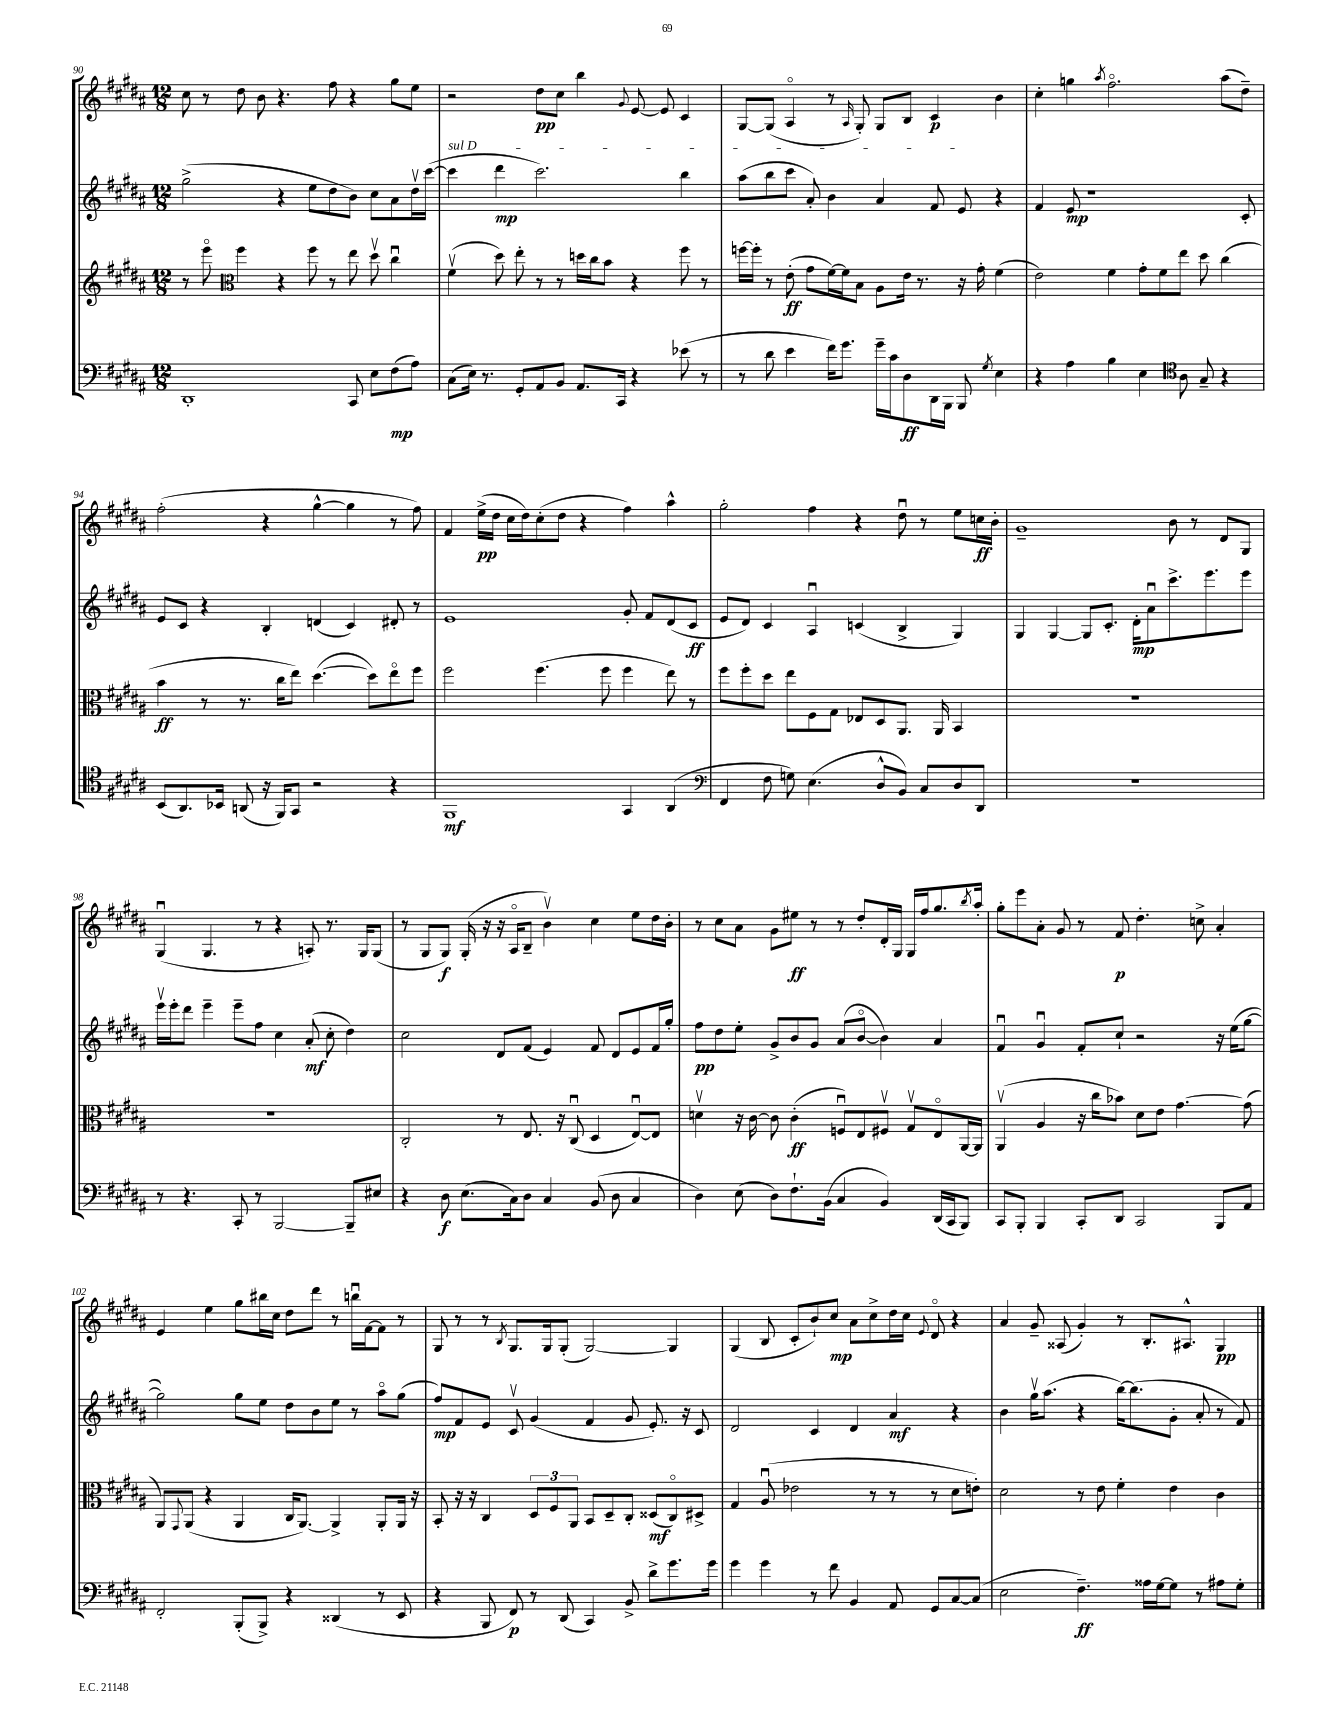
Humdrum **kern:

**kern	**dynam	**kern	**dynam	**kern	**dynam	**kern	**dynam
*part4	*part4	*part3	*part3	*part2	*part2	*part1	*part1
*staff4	*staff4	*staff3	*staff3	*staff2	*staff2	*staff1	*staff1
*clefF4	*	*clefG2	*	*clefG2	*	*clefG2	*
*k[f#c#g#d#a#]	*	*k[f#c#g#d#a#]	*	*k[f#c#g#d#a#]	*	*k[f#c#g#d#a#]	*
*M12/8	*	*M12/8	*	*M12/8	*	*M12/8	*
=90	=90	=90	=90	=90	=90	=90	=90
1DD#'	.	8r	.	(2gg#^\	.	8cc#\	.
.	.	8eee\	.	.	.	8r	.
*	*	*clefC3	*	*	*	*	*
.	.	4ff#\	.	.	.	8dd#\	.
.	.	.	.	.	.	8b\	.
.	.	4r	.	4r	.	4.r	.
.	.	8ff#\	.	8ee\L	.	.	.
.	.	8r	.	8dd#\	.	8ff#\	.
8CC#/	.	8ee\	.	8b\J)	.	4r	.
8E\L	.	8dd#v\	.	8cc#\L	.	.	.
(8F#\	mp	4cc#u\	.	8a#\	.	8gg#\L	.
8A#\J)	.	.	.	16dd#v\L	.	8ee\J	.
.	.	.	.	([16ccc#\JJ	.	.	.
=91	=91	=91	=91	=91	=91	=91	=91
!	!	!	!	!LO:TX:a:i:t=sul D	!	!	!
(8C#\L	.	(4f#v\	.	4ccc#\]	.	2r	.
16E\Jk)	.	.	.	.	.	.	.
8.r	.	.	.	.	.	.	.
.	.	8dd#\)	.	4ddd#\	mp	.	.
8GG#'/L	.	8ee'\	.	.	.	.	.
8AA#/	.	8r	.	2.ccc#\)	.	8dd#\L	pp
8BB/J	.	8r	.	.	.	8cc#\J	.
8.AA#/L	.	16ddn\LL	.	.	.	4bb\	.
.	.	16cc#\J	.	.	.	.	.
.	.	8b\J	.	.	.	.	.
16CC#/Jk	.	.	.	.	.	.	.
.	.	.	.	.	.	8qqg#/	.
4r	.	4r	.	.	.	[8e/	.
.	.	.	.	.	.	8e/]	.
(8e-X\	.	8ff#\	.	4bb\	.	4c#/	.
8r	.	8r	.	.	.	.	.
=92	=92	=92	=92	=92	=92	=92	=92
8r	.	[16ffn\LL	.	(8aa#\L	.	[8G#/L	.
.	.	16ff'\JJ]	.	.	.	.	.
8d#\	.	8r	.	8bb\	.	(8G#/J]	.
4e\	.	(8e'\	ff	8ccc#\J	.	4A#/	.
.	.	8g#\L	.	8a#'/)	.	.	.
16f#\KL)	.	[16f#\L)	.	4b\	.	8r	.
8.g#\J	.	16f#\J]	.	.	.	.	.
.	.	.	.	.	.	16qqA#/	.
.	.	8B\J	.	.	.	8G#'/)	.
16g#~\LL	.	8A#\L	.	4a#/	.	8G#/L	.
16c#\J	.	.	.	.	.	.	.
8D#\	ff	16e\Jk	.	.	.	8B/J	.
.	.	8.r	.	.	.	.	.
16DD#\L	.	.	.	8f#/	.	4c#/	p
16BBB\JJ	.	.	.	.	.	.	.
8BBB/	.	16r	.	8e/	.	.	.
.	.	16g#'\	.	.	.	.	.
8qG#/	.	.	.	.	.	.	.
4E\	.	(4f#\	.	4r	.	4b\	.
=93	=93	=93	=93	=93	=93	=93	=93
4r	.	2e\)	.	4f#/	.	4cc#'\	.
4A#\	.	.	.	8e/	mp	4ggn\	.
.	.	.	.	1r	.	.	.
.	.	.	.	.	.	8qaa#/	.
4B\	.	4f#\	.	.	.	2.ff#\	.
4E\	.	8g#'\L	.	.	.	.	.
.	.	8f#\	.	.	.	.	.
*clefC4	*	*	*	*	*	*	*
8A#\	.	8ee\J	.	.	.	.	.
8G#~/	.	8dd#\	.	.	.	.	.
4r	.	(4cc#\	.	.	.	(8aa#\L	.
.	.	.	.	8c#'/	.	8dd#~\J)	.
!!LO:LB:g=z
=94	=94	=94	=94	=94	=94	=94	=94
(8BB/L	.	4b\	ff	8e/L	.	(2ff#'\	.
8.AA#/)	.	.	.	8c#/J	.	.	.
.	.	8r	.	4r	.	.	.
16BB-X/Jk	.	.	.	.	.	.	.
(8AAn/	.	8.r	.	.	.	.	.
16r	.	.	.	4B'/	.	4r	.
16FF#/KL)	.	16cc#\KL	.	.	.	.	.
8GG#/J	.	8ee\J)	.	.	.	.	.
2r	.	([4.dd#\	.	(4dn/	.	[4gg#^^\	.
.	.	.	.	4c#/)	.	4gg#\]	.
.	.	8dd#\L])	.	.	.	.	.
4r	.	8ee\	.	8d#X'/	.	8r	.
.	.	8ff#\J	.	8r	.	8ff#\)	.
=95	=95	=95	=95	=95	=95	=95	=95
1FF#	mf	2ff#\	.	1e	.	4f#/	.
.	.	.	.	.	.	(16ee^\LL	pp
.	.	.	.	.	.	16dd#\JJ	.
.	.	.	.	.	.	16cc#\LL	.
.	.	.	.	.	.	16dd#\J)	.
.	.	(4.ff#\	.	.	.	(8cc#'\	.
.	.	.	.	.	.	8dd#\J	.
.	.	.	.	.	.	4r	.
.	.	8ff#\	.	.	.	.	.
4GG#/	.	4ff#\	.	8g#'/	.	4ff#\)	.
.	.	.	.	8f#/L	.	.	.
(4AA#/	.	8ee\)	.	(8d#/	.	4aa#^^\	.
.	.	8r	.	8c#/J	ff	.	.
=96	=96	=96	=96	=96	=96	=96	=96
*clefF4	*	*	*	*	*	*	*
4FF#/	.	8ff#\L	.	8e/L	.	2gg#'\	.
.	.	8ff#'\	.	8d#/J)	.	.	.
8F#\	.	8dd#\J	.	4c#/	.	.	.
8Gn\)	.	8ee\L	.	.	.	.	.
(4.E\	.	8F#\	.	4A#u/	.	4ff#\	.
.	.	8G#\J	.	.	.	.	.
.	.	8E-X/L	.	(4cn/	.	4r	.
8D#^^/L	.	8D#/	.	.	.	.	.
8BB/J)	.	8.AA#/J	.	4B^/	.	8dd#u\	.
8C#/L	.	.	.	.	.	8r	.
.	.	16AA#/	.	.	.	.	.
8D#/	.	4BB/	.	4G#/)	.	8ee\L	.
8DD#/J	.	.	.	.	.	16ccn\L	ff
.	.	.	.	.	.	16b'\JJ	.
=97	=97	=97	=97	=97	=97	=97	=97
1.r	.	1.r	.	4G#/	.	1g#~	.
.	.	.	.	[4G#/	.	.	.
.	.	.	.	8G#/L]	.	.	.
.	.	.	.	8.c#'/J	.	.	.
.	.	.	.	16d#'\KL	mp	.	.
.	.	.	.	8a#u\	.	.	.
.	.	.	.	8.ccc#^\	.	8b\	.
.	.	.	.	.	.	8r	.
.	.	.	.	8.eee\	.	.	.
.	.	.	.	.	.	8d#/L	.
.	.	.	.	8eee\J	.	8G#/J	.
!!LO:LB:g=z
=98	=98	=98	=98	=98	=98	=98	=98
8r	.	1.r	.	16eeev\LL	.	(4G#u/	.
.	.	.	.	16eee'\J	.	.	.
4.r	.	.	.	8ddd#\J	.	.	.
.	.	.	.	4eee~\	.	4.G#/	.
8CC#'/	.	.	.	8eee~\L	.	.	.
8r	.	.	.	8ff#\J	.	8r	.
[2BBB/	.	.	.	4cc#\	.	4r	.
.	.	.	.	(8a#'/	mf	8An'/)	.
.	.	.	.	8cc#'\	.	8.r	.
8BBB~/L]	.	.	.	4dd#\)	.	.	.
.	.	.	.	.	.	16G#/KL	.
8E#X/J	.	.	.	.	.	(8G#/J	.
=99	=99	=99	=99	=99	=99	=99	=99
4r	.	2C#'/	.	2cc#\	.	8r	.
.	.	.	.	.	.	8G#/L	.
8D#\	f	.	.	.	.	8G#/J)	f
(8.E\L	.	.	.	.	.	(16G#'/	.
.	.	.	.	.	.	16r	.
.	.	8r	.	8d#/L	.	16r	.
16C#\k)	.	.	.	.	.	16A#/KL	.
8D#\J	.	8.E/	.	(8f#/J	.	8B~/J	.
4C#/	.	.	.	4e/)	.	4bv\)	.
.	.	16r	.	.	.	.	.
.	.	(8C#u/	.	.	.	.	.
(8BB/	.	4D#/	.	8f#/	.	4cc#\	.
8D#\	.	.	.	8d#/L	.	.	.
4C#/	.	[8Eu/L)	.	8e/	.	8ee\L	.
.	.	8E/J]	.	16f#/L	.	16dd#\L	.
.	.	.	.	16gg#'/JJ	.	16b'\JJ	.
=100	=100	=100	=100	=100	=100	=100	=100
4D#\)	.	4dnv\	.	8ff#\L	pp	8r	.
.	.	.	.	8dd#\	.	8cc#\L	.
(8E\	.	16r	.	8ee'\J	.	8a#\J	.
.	.	[16c#\	.	.	.	.	.
8D#\L)	.	8c#\]	.	8g#^/L	.	8g#\L	.
8.F#`\	.	(4c#'\	ff	8b/	.	8ee#X\J	ff
.	.	.	.	8g#/J	.	8r	.
(16BB\Jk	.	.	.	.	.	.	.
4C#/	.	8Fnu/L)	.	(8a#/L	.	8r	.
.	.	8E/	.	[8b/J	.	8dd#'/L	.
4BB/)	.	8F#Xv/J	.	4b\])	.	16d#'/L	.
.	.	.	.	.	.	16G#/JJ	.
.	.	8G#v/L	.	.	.	16G#/LL	.
.	.	.	.	.	.	16ff#/J	.
(16DD#/LL	.	8E/	.	4a#/	.	8.gg#/	.
16CC#/J	.	.	.	.	.	.	.
8BBB/J)	.	[16AA#/L	.	.	.	.	.
.	.	.	.	.	.	8qbb/	.
.	.	16AA#/JJ]	.	.	.	16aa#'/Jk	.
=101	=101	=101	=101	=101	=101	=101	=101
8CC#/L	.	(4AA#v/	.	4f#u/	.	8gg#'\L	.
8BBB'/J	.	.	.	.	.	8eee\	.
4BBB/	.	4A#/	.	4g#u/	.	8a#'\J	.
.	.	.	.	.	.	8g#/	.
8CC#'/L	.	16r	.	8f#'/L	.	8r	.
.	.	16cc#\KL	.	.	.	.	.
8DD#/J	.	8b-X\J)	.	8cc#`/J	.	8f#/	p
2CC#/	.	8d#\L	.	2r	.	4.dd#'\	.
.	.	8e\J	.	.	.	.	.
.	.	[4.g#\	.	.	.	.	.
.	.	.	.	.	.	8ccn^\	.
8BBB/L	.	.	.	16r	.	4a#'/	.
.	.	.	.	(16ee\KL	.	.	.
8AA#/J	.	(8g#\]	.	[8gg#\J	.	.	.
!!LO:LB:g=z
=102	=102	=102	=102	=102	=102	=102	=102
2FF#'/	.	8AA#/L)	.	2gg#\])	.	4e/	.
.	.	8qqGG#/	.	.	.	.	.
.	.	(8AA#/J	.	.	.	.	.
.	.	4r	.	.	.	4ee\	.
(8BBB'/L	.	4AA#/	.	8gg#\L	.	8gg#\L	.
8BBB^/J)	.	.	.	8ee\J	.	16bb#X\L	.
.	.	.	.	.	.	16cc#\JJ	.
4r	.	16C#/KL	.	8dd#\L	.	8dd#\L	.
.	.	[8.AA#/J)	.	.	.	.	.
.	.	.	.	8b\	.	8ddd#\J	.
(4DD##X/	.	4AA#^/]	.	8ee\J	.	8r	.
.	.	.	.	8r	.	16bbnu\LL	.
.	.	.	.	.	.	[16f#\J	.
8r	.	8AA#'/L	.	8aa#\L	.	8f#\J]	.
8EE/	.	16AA#/Jk	.	(8gg#\J	.	8r	.
.	.	16r	.	.	.	.	.
=103	=103	=103	=103	=103	=103	=103	=103
4r	.	8BB'/	.	8ff#/L)	mp	8G#/	.
.	.	16r	.	8f#/	.	8r	.
.	.	16r	.	.	.	.	.
8BBB/	.	4C#/	.	8e/J	.	8r	.
.	.	.	.	.	.	8qB/	.
8FF#/)	p	.	.	8c#v/	.	8.G#/L	.
8r	.	12D#/L	.	(4g#/	.	.	.
.	.	.	.	.	.	16G#/k	.
.	.	12F#/	.	.	.	.	.
(8DD#/	.	.	.	.	.	(8G#'/J	.
.	.	12AA#/J	.	.	.	.	.
4CC#/)	.	8BB/L	.	4f#/	.	[2G#/)	.
.	.	8D#~/	.	.	.	.	.
8BB^/	.	8C#'/J	.	8g#/	.	.	.
8d#^\L	.	(8D##X/L	mf	8.e'/)	.	.	.
8.g#\	.	8C#/)	.	.	.	4G#/]	.
.	.	.	.	16r	.	.	.
.	.	8D#X^/J	.	8c#/	.	.	.
16g#\Jk	.	.	.	.	.	.	.
=104	=104	=104	=104	=104	=104	=104	=104
4g#\	.	4G#/	.	2d#/	.	(4G#/	.
4g#\	.	(8A#u/	.	.	.	8B/	.
.	.	2e-X\	.	.	.	8c#'/L	.
8r	.	.	.	4c#/	.	8b`/)	.
8f#\	.	.	.	.	.	8cc#/J	mp
4BB/	.	.	.	4d#/	.	8a#\L	.
.	.	8r	.	.	.	8cc#^\	.
8AA#/	.	8r	.	4a#/	mf	16dd#\L	.
.	.	.	.	.	.	16cc#\JJ	.
.	.	.	.	.	.	8qqe/	.
8GG#/L	.	8r	.	.	.	8d#/	.
[8C#/	.	8d#\L	.	4r	.	4r	.
(8C#/J]	.	8en'\J)	.	.	.	.	.
=105	=105	=105	=105	=105	=105	=105	=105
2E\	.	2d#\	.	4b\	.	4a#/	.
.	.	.	.	16gg#v\KL	.	8g#~/	.
.	.	.	.	(8.aa#\J	.	.	.
.	.	.	.	.	.	(8A##X/	.
4.F#~\)	ff	8r	.	4r	.	4g#'/)	.
.	.	8e\	.	.	.	.	.
.	.	4f#'\	.	[16bb\KL)	.	8r	.
.	.	.	.	(8.bb\]	.	.	.
16A##X\LL	.	.	.	.	.	8.B'/L	.
[16G#\J	.	.	.	.	.	.	.
8G#\J]	.	4e\	.	8g#'\J	.	.	.
.	.	.	.	.	.	8.A#X^^/J	.
8r	.	.	.	8a#'/	.	.	.
8A#X\L	.	4c#\	.	8r	.	4G#/	pp
8G#'\J	.	.	.	8f#/)	.	.	.
==	==	==	==	==	==	==	==
*-	*-	*-	*-	*-	*-	*-	*-
